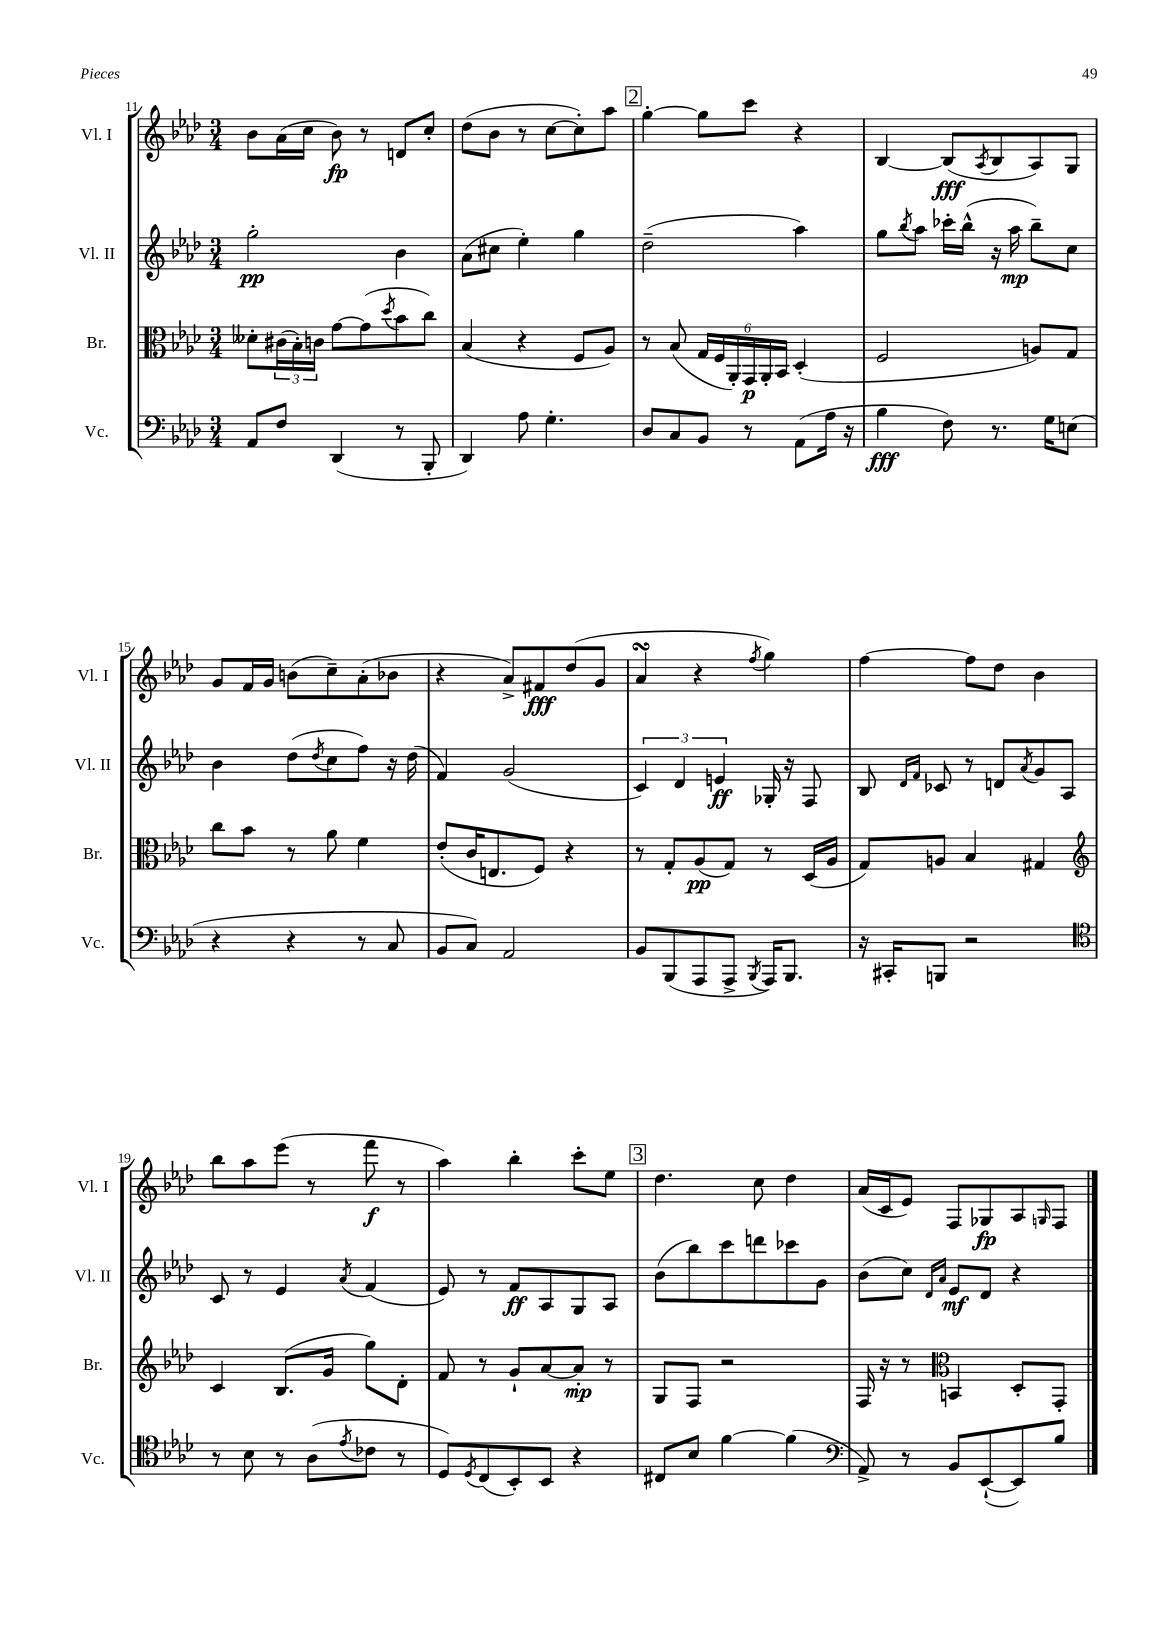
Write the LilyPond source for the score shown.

<<
\new StaffGroup <<
\new Staff = "s0" \with { instrumentName = "Vl. I" shortInstrumentName = "Vl. I" } {
    \clef treble \key aes \major \numericTimeSignature \time 3/4
    bes'8 aes'16( c''16 bes'8\fp) r8 d'8 c''8-. |
    des''8( bes'8 r8 c''8~ c''8-.) aes''8 |
    \mark \markup { \box "2" } g''4~-. g''8 c'''8 r4 |
    bes4~ bes8\fff( \acciaccatura { aes8 } bes8 aes8) g8 |
    g'8 f'16 g'16 b'8( c''8--) aes'8-.( bes'8 |
    r4 aes'8->) fis'8\fff des''8( g'8 |
    aes'4\turn r4 \acciaccatura { f''8 } g''4) |
    f''4~ f''8 des''8 bes'4 |
    bes''8 aes''8 ees'''8( r8 f'''8\f r8 |
    aes''4) bes''4-. c'''8-. ees''8 |
    \mark \markup { \box "3" } des''4. c''8 des''4 |
    aes'16( c'16 ees'8) f8 ges8\fp aes8 \grace { g16 } f8 \bar "|." |
}
\new Staff = "s1" \with { instrumentName = "Vl. II" shortInstrumentName = "Vl. II" } {
    \clef treble \key aes \major \numericTimeSignature \time 3/4
    g''2-.\pp bes'4 |
    aes'8( cis''8 ees''4-.) g''4 |
    \mark \markup { \box "2" } des''2--( aes''4) |
    g''8 \acciaccatura { bes''8 } aes''8 ces'''16-. bes''16-^( r16 aes''16\mp bes''8--) c''8 |
    bes'4 des''8( \acciaccatura { des''8 } c''8 f''8) r16 des''16( |
    f'4) g'2( |
    \tuplet 3/2 { c'4) des'4 e'4\ff } ges16-. r16 f8 |
    bes8 \grace { des'16 f'16 } ces'8 r8 d'8 \acciaccatura { aes'8 } g'8 aes8 |
    c'8 r8 ees'4 \acciaccatura { aes'8 } f'4( |
    ees'8) r8 f'8\ff aes8 g8 aes8 |
    \mark \markup { \box "3" } bes'8( bes''8) c'''8 d'''8 ces'''8 g'8 |
    bes'8( c''8) \grace { des'16 aes'16 } ees'8\mf des'8 r4 \bar "|." |
}
\new Staff = "s2" \with { instrumentName = "Br." shortInstrumentName = "Br." } {
    \clef alto \key aes \major \numericTimeSignature \time 3/4
    deses'8-. \tuplet 3/2 { cis'16( bes16-.) c'16 } g'8~ g'8( \acciaccatura { des''8 } bes'8 c''8) |
    bes4( r4 f8 aes8) |
    \mark \markup { \box "2" } r8 bes8( \tuplet 6/4 { g16 f16 aes,16-.) g,16\p aes,16-. bes,16 } des4-.( |
    f2 a8) g8 |
    c''8 bes'8 r8 aes'8 f'4 |
    ees'8-.( c'16 e8. f8) r4 |
    r8 g8-. aes8\pp( g8) r8 des16( aes16 |
    g8) a8 bes4 gis4 |
    \clef treble c'4 bes8.( g'16 g''8) des'8-. |
    f'8 r8 g'8-! aes'8~ aes'8-.\mp r8 |
    \mark \markup { \box "3" } g8 f8 r2 |
    f16 r16 r8 \clef alto b,4 des8-. g,8-. \bar "|." |
}
\new Staff = "s3" \with { instrumentName = "Vc." shortInstrumentName = "Vc." } {
    \clef bass \key aes \major \numericTimeSignature \time 3/4
    aes,8 f8 des,4( r8 bes,,8-. |
    des,4) aes8 g4.-. |
    \mark \markup { \box "2" } des8 c8 bes,8 r8 aes,8( aes16 r16 |
    bes4\fff f8) r8. g16 e8( |
    r4 r4 r8 c8 |
    bes,8 c8) aes,2 |
    bes,8 bes,,8( aes,,8 aes,,8-> \acciaccatura { bes,,8 } aes,,16) bes,,8. |
    r16 cis,16-. b,,8 r2 |
    \clef tenor r8 bes8 r8 aes8( \acciaccatura { ees'8 } ces'8 r8 |
    des8) \acciaccatura { des8 } c8( bes,8-.) bes,8 r4 |
    \mark \markup { \box "3" } cis8 bes8 f'4~ f'4( |
    \clef bass aes,8->) r8 bes,8 ees,8~-!( ees,8) bes8 \bar "|." |
}
>>
>>
\layout { \context { \Score currentBarNumber = #11 } }
